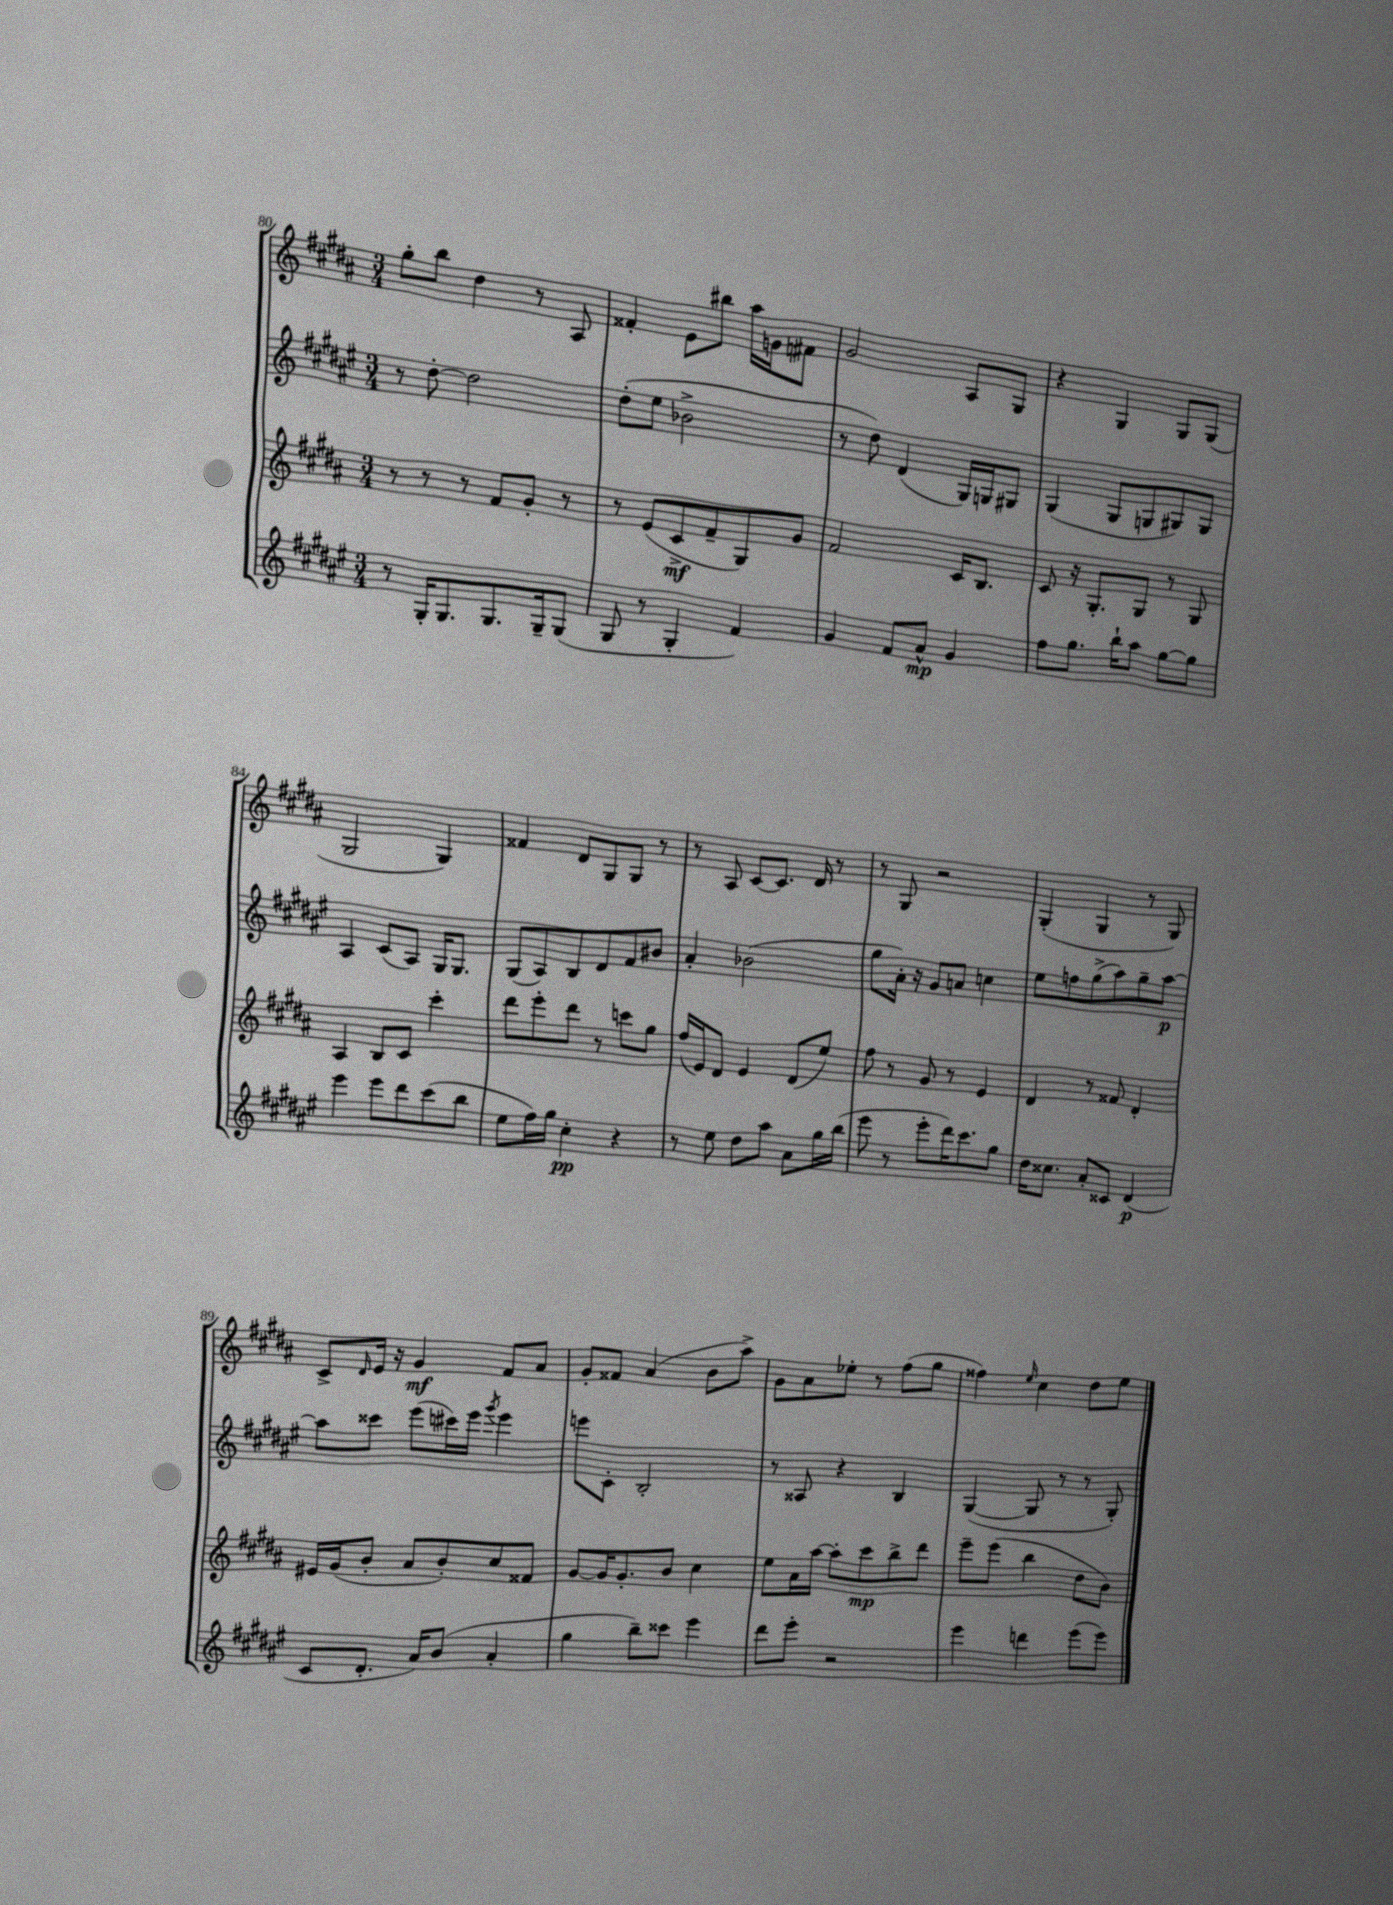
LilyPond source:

<<
\new StaffGroup <<
\new Staff = "s0" {
    \clef treble \key b \major \numericTimeSignature \time 3/4
    gis''8-. b''8 dis''4 r8 ais8 |
    fisis'4-. e'8 bis''8 ais''16 g'16 fis'8 |
    gis'2 ais8 gis8 |
    r4 gis4 gis8 gis8( |
    gis2 gis4) |
    fisis'4 dis'8 gis8 gis8 r8 |
    r8 ais8 cis'8~ cis'8. dis'16 r8 |
    r8 gis8 r2 |
    gis4-.( gis4 r8 gis8) |
    cis'8-> \grace { dis'16 } e'16 r16 gis'4\mf fis'8 ais'8 |
    gis'8-. fisis'8 ais'4( b'8 ais''8->) |
    gis'8 ais'8 ees''8-. r8 fis''8( gis''8 |
    fisis''4) \grace { e''16 } cis''4 dis''8 e''8 \bar "|." |
}
\new Staff = "s1" {
    \clef treble \key fis \major \numericTimeSignature \time 3/4
    r8 dis''8~-. dis''2 |
    dis''8-.( eis''8 bes'2-> |
    r8 dis''8) dis'4( gis16) g16 gis8 |
    gis4( gis8 g8 gis8) gis8 |
    ais4 cis'8( ais8) gis16 gis8. |
    gis8( ais8) b8 dis'8 fis'8 bis'8 |
    ais'4-. bes'2( |
    gis''8 ais'16-.) r16 gis'8 a'8 c''4 |
    eis''8 f''8 gis''8->( ais''8) gis''8-- ais''8~\p |
    ais''8 cisis'''8 eis'''8( cis'''16) eis'''16 \acciaccatura { gis'''8 } eis'''4 |
    e'''8 cis'8-. b2-. |
    r8 aisis8 r4 b4 |
    gis4~( gis8 r8 r8 gis8-.) \bar "|." |
}
\new Staff = "s2" {
    \clef treble \key b \major \numericTimeSignature \time 3/4
    r8 r8 r8 fis'8 gis'8-. r8 |
    r8 e'8( cis'8->\mf fis'8-- gis8) gis'8 |
    fis'2 cis'16 b8. |
    cis'8 r16 gis8.-. gis8 r8 gis8 |
    ais4 b8 cis'8 cis'''4-. |
    dis'''8 e'''8-. dis'''8 r8 c'''8 gis''8 |
    fis''16( e'16) dis'8 e'4 dis'8( e''8) |
    fis''8 r8 gis'8 r8 e'4 |
    dis'4 r8 fisis'8 dis'4-. |
    eis'16 gis'16( b'8-. ais'8 b'8-.) cis''8 fisis'8 |
    gis'8~ gis'16 gis'8.-. b'8 cis''4 |
    e''8 ais'16 ais''16~ ais''8-. cis'''8\mp b''8-> dis'''8 |
    e'''8-- e'''8( b''4 dis''8 b'8) \bar "|." |
}
\new Staff = "s3" {
    \clef treble \key fis \major \numericTimeSignature \time 3/4
    r8 gis16-. gis8. gis8. gis16-- gis8( |
    gis8 r8 gis4-. fis'4) |
    gis'4 fis'8 ais'8-^\mp gis'4 |
    fis''8 gis''8. b''16-! ais''8 gis''8~ gis''8 |
    eis'''4 eis'''8 dis'''8 cis'''8( b''8 |
    eis''8 fis''16) gis''16 cis''4-.\pp r4 |
    r8 eis''8 dis''8 ais''8 ais'8 gis''16 b''16( |
    eis'''8 r8 eis'''8-. dis'''16) cis'''8. gis''8 |
    dis''16 cisis''8. ais'8-. cisis'8 dis'4\p( |
    cis'8 dis'8.-. ais'16) b'8( ais'4-. |
    gis''4 b''8--) cisis'''8 eis'''4 |
    dis'''8 eis'''8-. r2 |
    eis'''4 d'''4 eis'''8( eis'''8) \bar "|." |
}
>>
>>
\layout { \context { \Score currentBarNumber = #80 } }
